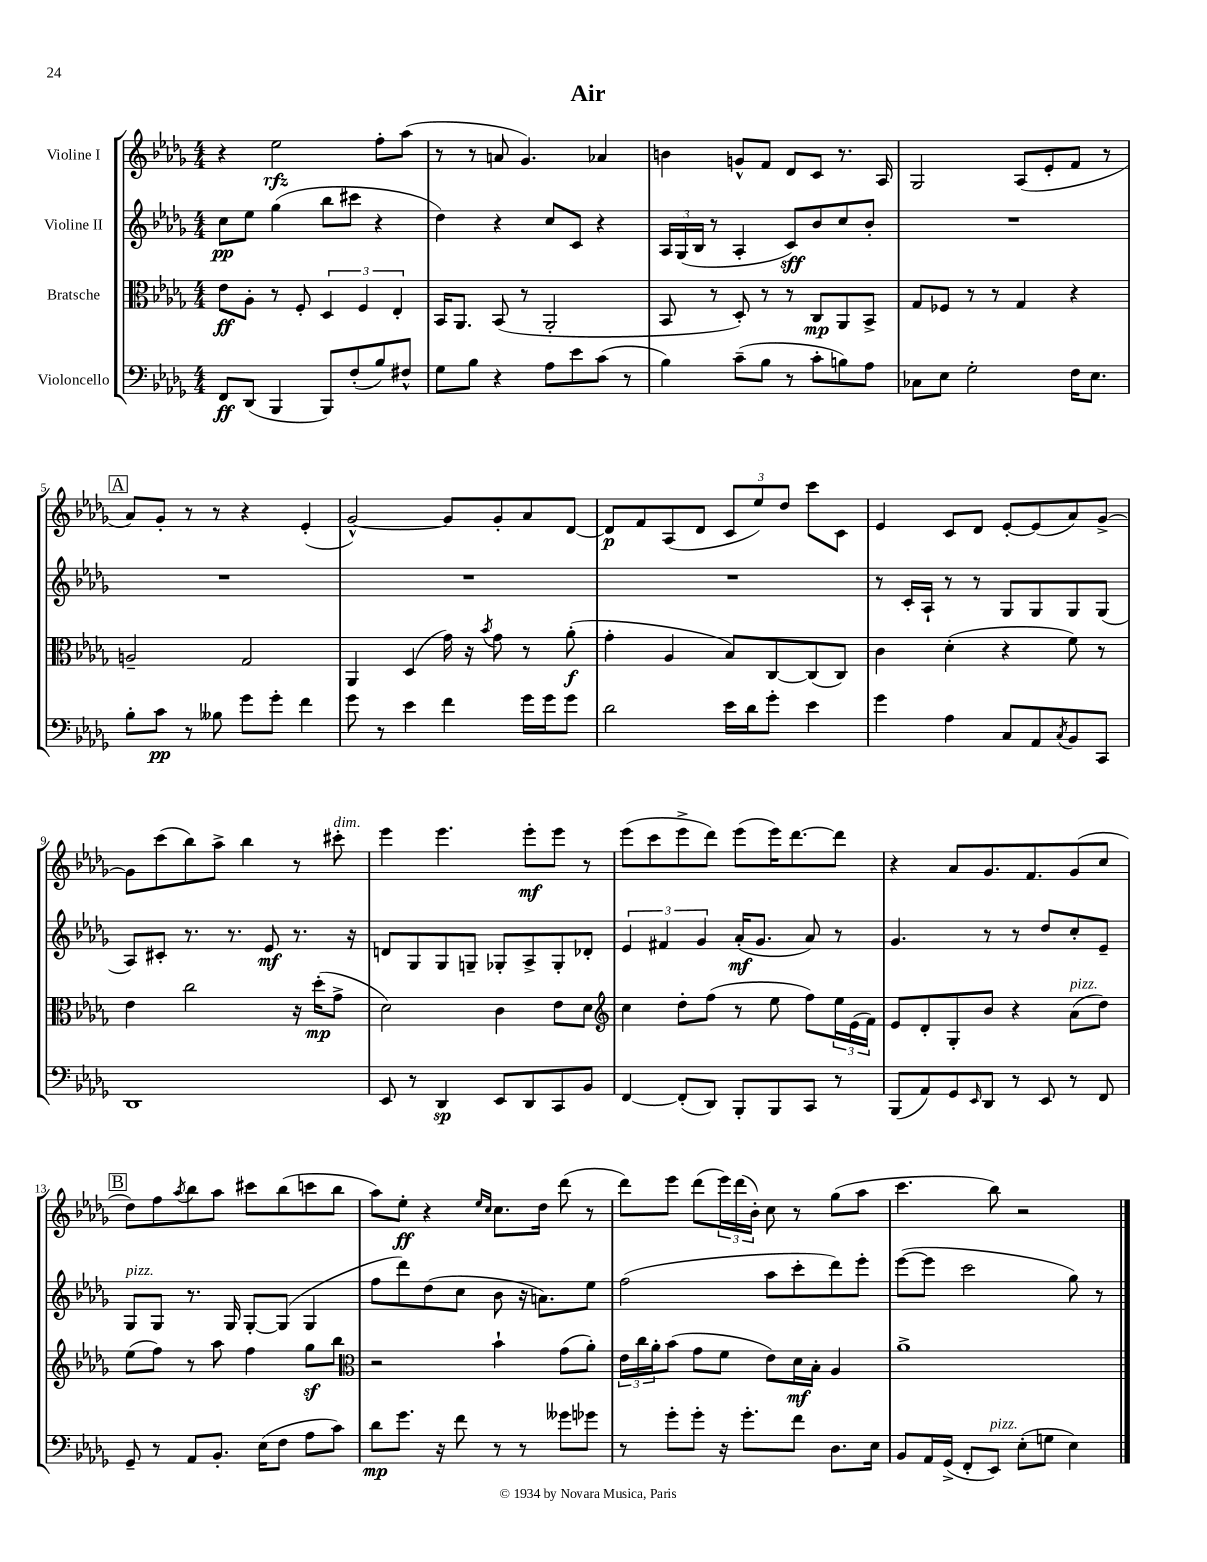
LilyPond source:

\header { title = "Air" }
<<
\new StaffGroup <<
\new Staff = "s0" \with { instrumentName = "Violine I" } {
    \clef treble \key des \major \numericTimeSignature \time 4/4
    r4 ees''2\rfz f''8-. aes''8( |
    r8 r8 a'8 ges'4.) aes'4 |
    b'4 g'8-^ f'8 des'8 c'8 r8. aes16 |
    ges2 aes8( ees'8-. f'8 r8 |
    \mark \markup { \box "A" } aes'8) ges'8-. r8 r8 r4 ees'4-.( |
    ges'2~-^) ges'8 ges'8-. aes'8 des'8~ |
    des'8\p f'8 aes8( des'8 \tuplet 3/2 { c'8 ees''8) des''8 } c'''8 c'8 |
    ees'4 c'8 des'8 ees'8~-. ees'8( aes'8) ges'8~-> |
    ges'8 c'''8( bes''8) aes''8-> bes''4 r8 cis'''8-.^\markup { \italic "dim." } |
    ees'''4 ees'''4. ees'''8-.\mf ees'''8 r8 |
    ees'''8( c'''8 ees'''8-> des'''8) ees'''8( ees'''16) des'''8.~ des'''8 |
    r4 aes'8 ges'8. f'8. ges'8( c''8 |
    \mark \markup { \box "B" } des''8) f''8 \acciaccatura { aes''8 } bes''8 aes''8 cis'''8 bes''8( c'''8 bes''8 |
    aes''8) ees''8-.\ff r4 \grace { ees''16 c''16 } c''8. des''16 des'''8( r8 |
    des'''8) ees'''8 des'''8( \tuplet 3/2 { ees'''16) des'''16( bes'16-.) } c''8 r8 ges''8( aes''8 |
    c'''4. bes''8) r2 \bar "|." |
}
\new Staff = "s1" \with { instrumentName = "Violine II" } {
    \clef treble \key des \major \numericTimeSignature \time 4/4
    c''8\pp ees''8 ges''4( bes''8 cis'''8 r4 |
    des''4) r4 c''8 c'8 r4 |
    \tuplet 3/2 { aes16 ges16( bes16 } r8 aes4-. c'8\sff) bes'8 c''8 bes'8-. |
    R1 |
    \mark \markup { \box "A" } R1 |
    R1 |
    R1 |
    r8 c'16-. aes16-! r8 r8 ges8 ges8 ges8 ges8( |
    aes8) cis'8-. r8. r8. ees'8\mf r8. r16 |
    d'8 ges8 ges8 g8-- ges8-. aes8-> ges8-. des'8-. |
    \tuplet 3/2 { ees'4 fis'4 ges'4 } aes'16-.\mf( ges'8. aes'8) r8 |
    ges'4. r8 r8 des''8 c''8-. ees'8-- |
    \mark \markup { \box "B" } ges8^\markup { \italic "pizz." } ges8 r8. ges16 ges8~-. ges8( ges4 |
    f''8 des'''8) des''8( c''8 bes'8 r16 a'8.) ees''8 |
    f''2( aes''8 c'''8-. des'''8) ees'''8-. |
    ees'''8~( ees'''8 c'''2 ges''8) r8 \bar "|." |
}
\new Staff = "s2" \with { instrumentName = "Bratsche" } {
    \clef alto \key des \major \numericTimeSignature \time 4/4
    ees'8\ff aes8-. r8 f8-. \tuplet 3/2 { des4 f4 ees4-. } |
    bes,16 aes,8. bes,8( r8 aes,2-. |
    bes,8 r8 des8-.) r8 r8 c8\mp aes,8 bes,8-> |
    ges8 fes8 r8 r8 ges4 r4 |
    \mark \markup { \box "A" } a2-- ges2 |
    aes,4 des4( ges'16) r16 \acciaccatura { bes'8 } ges'8 r8 aes'8-.\f( |
    ges'4-. aes4 bes8) c8~ c8( c8) |
    c'4 des'4-.( r4 f'8) r8 |
    ees'4 c''2 r16 des''16-.\mp( ges'8-> |
    des'2) c'4 ees'8 des'8 |
    \clef treble c''4 des''8-. f''8( r8 ees''8 f''8) \tuplet 3/2 { ees''16 ees'16( f'16) } |
    ees'8 des'8-. ges8-. bes'8 r4 aes'8^\markup { \italic "pizz." }( des''8) |
    \mark \markup { \box "B" } ees''8( f''8) r8 aes''8 f''4 ges''8\sf bes''8 |
    \clef alto r2 bes'4-! ges'8( aes'8-.) |
    \tuplet 3/2 { ees'16 c''16 aes'16-. } bes'8( ges'8 f'8 ees'8) des'16\mf bes16-. aes4 |
    aes'1-> \bar "|." |
}
\new Staff = "s3" \with { instrumentName = "Violoncello" } {
    \clef bass \key des \major \numericTimeSignature \time 4/4
    f,8\ff des,8( bes,,4 bes,,8) f8-.( bes8) fis8-^ |
    ges8 bes8 r4 aes8 ees'8 c'8( r8 |
    bes4) c'8--( bes8 r8 c'8-. b8) aes8 |
    ces8 ees8 ges2-. f16 ees8. |
    \mark \markup { \box "A" } bes8-. c'8\pp r8 beses8 ges'8 ges'8-. f'4 |
    ges'8 r8 ees'4 f'4 ges'16 ges'16 ges'8 |
    des'2 ees'16 des'16 ges'8-. ees'4 |
    ges'4 aes4 c8 aes,8 \acciaccatura { c8 } bes,8 c,8 |
    des,1 |
    ees,8 r8 des,4\sp ees,8 des,8 c,8 bes,8 |
    f,4~ f,8-.( des,8) bes,,8-. bes,,8 c,8 r8 |
    bes,,8( aes,8) ges,8 \grace { ees,16 } des,8 r8 ees,8 r8 f,8 |
    \mark \markup { \box "B" } ges,8-- r8 aes,8 bes,8.-. ees16( f8 aes8 c'8) |
    des'8\mp ges'8. r16 f'8 r8 r8 geses'8 ges'8 |
    r8 ges'8-. ges'8-. r16 ges'8.-. f'8 des8. ees16 |
    bes,8 aes,16 ges,16->( f,8-. ees,8^\markup { \italic "pizz." }) ees8-.( g8 ees4) \bar "|." |
}
>>
>>
